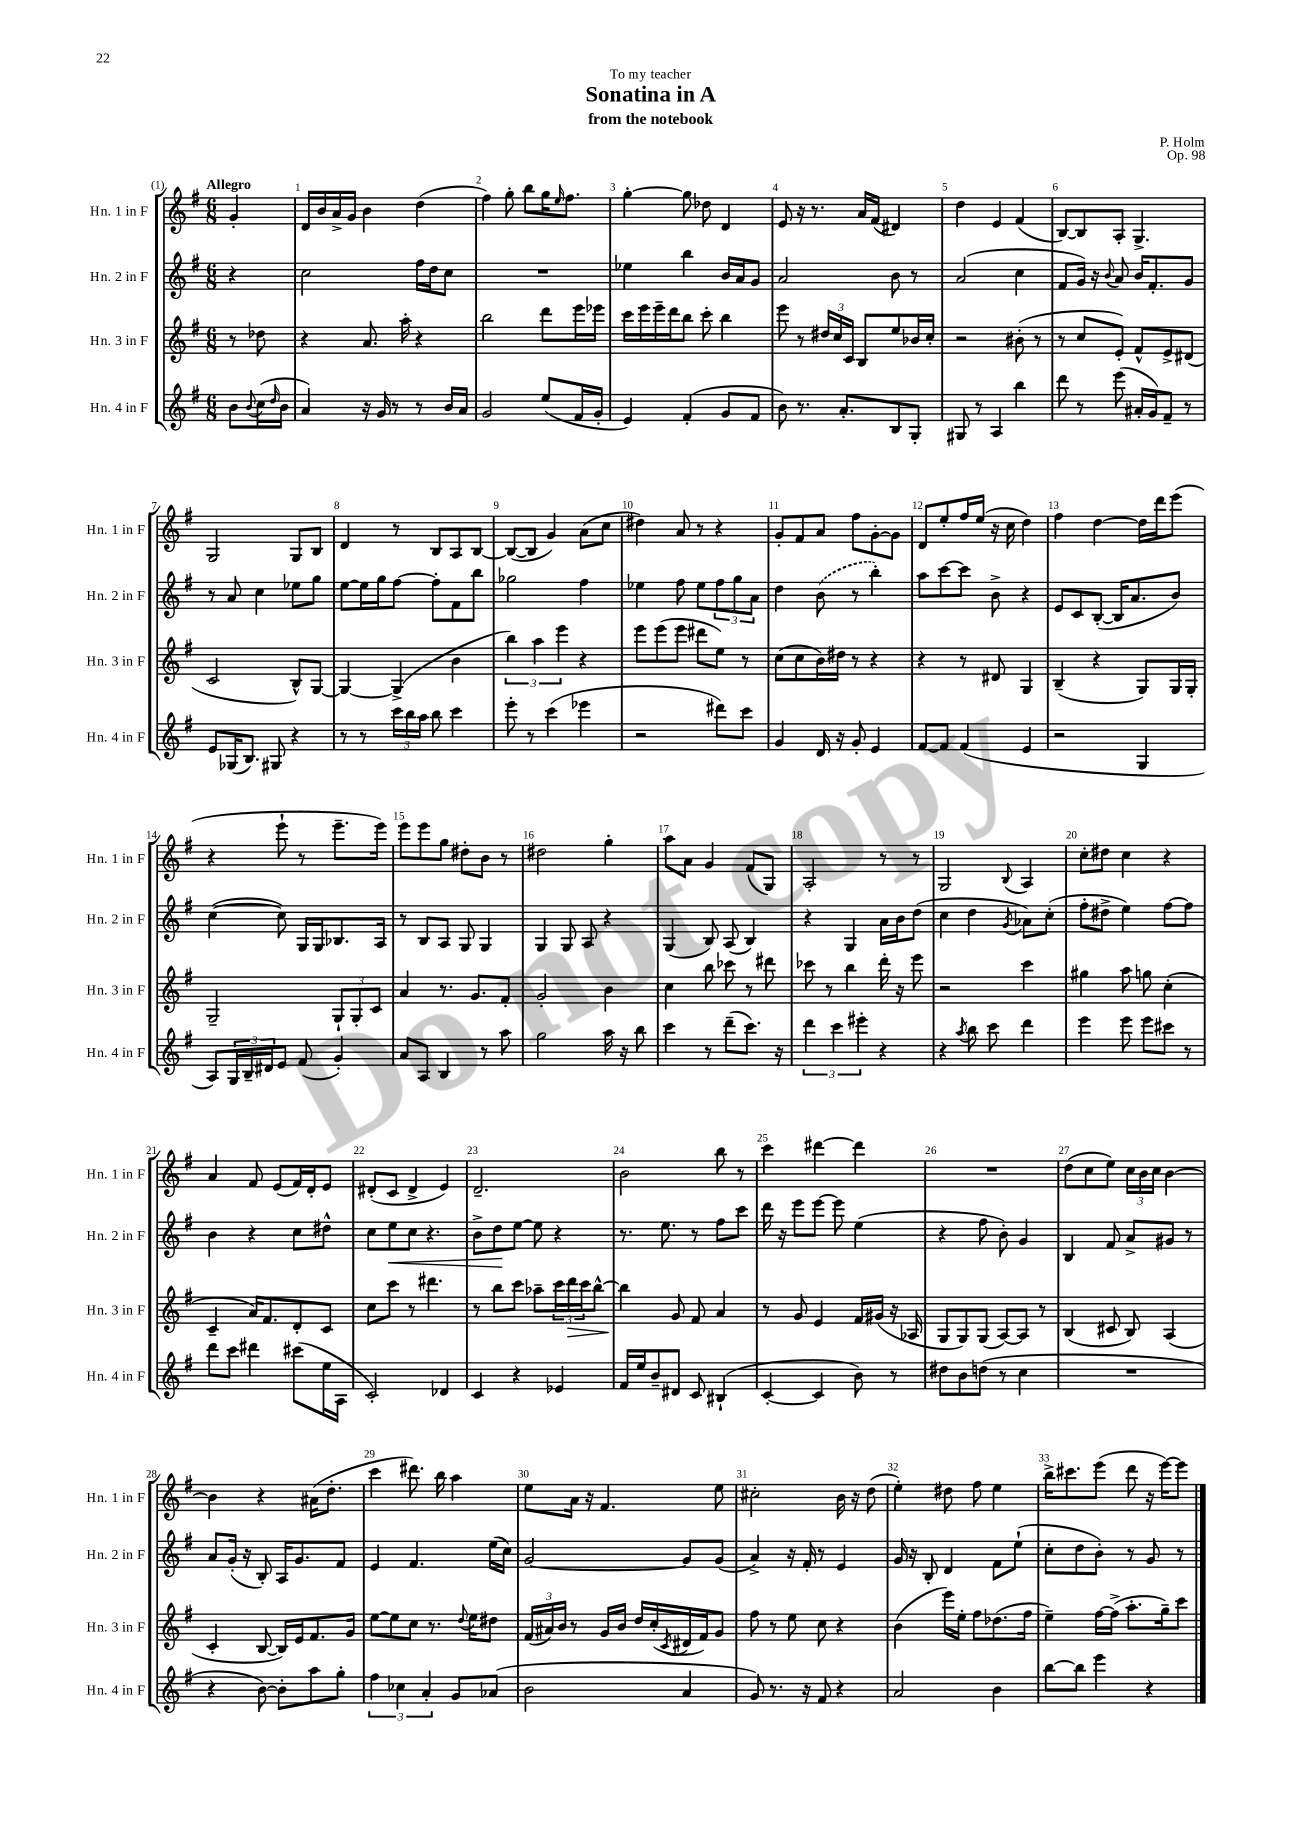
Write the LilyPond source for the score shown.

\header { title = "Sonatina in A" composer = "P. Holm" subtitle = "from the notebook" dedication = "To my teacher" opus = "Op. 98" }
<<
\new StaffGroup <<
\new Staff = "s0" \with { instrumentName = "Hn. 1 in F" shortInstrumentName = "Hn. 1 in F" } {
    \clef treble \key g \major \numericTimeSignature \time 6/8 \partial 4 \tempo "Allegro"
    g'4-. |
    d'16 b'16 a'16-> g'16 b'4 d''4( |
    fis''4) g''8-. b''8 g''16 \grace { e''16 } fis''8. |
    g''4~-. g''8 des''8 d'4 |
    e'8 r16 r8. a'16 fis'16( dis'4) |
    d''4 e'4 fis'4( |
    b8~) b8 a8-. g4.-> |
    g2 g8 b8 |
    d'4 r8 b8 a8 b8~ |
    b8~( b8 g'4) a'8( c''8 |
    dis''4) a'8 r8 r4 |
    g'8-. fis'8 a'8 fis''8 g'8~-. g'8 |
    d'8 e''8-. fis''16 e''16( r16 c''16 d''4) |
    fis''4 d''4~ d''16 d'''16 e'''8( |
    r4 e'''8-! r8 e'''8.-- e'''16) |
    e'''8 e'''8 g''8 dis''8-. b'8 r8 |
    dis''2 g''4-. |
    a''8 a'8 g'4 fis'8( g8) |
    a2-. r8 r8 |
    g2 \appoggiatura { b8 } a4 |
    c''8-. dis''8 c''4 r4 |
    a'4 fis'8 e'8( fis'16) d'16-. e'8 |
    dis'8-.( c'8 dis'4-> e'4) |
    d'2.-- |
    b'2 b''8 r8 |
    c'''4 dis'''4~ dis'''4 |
    R2. |
    d''8( c''8 e''8) \tuplet 3/2 { c''16 b'16 c''16 } b'4~ |
    b'4 r4 ais'16( d''8.-. |
    c'''4 dis'''8.) b''16 a''4 |
    e''8 a'16 r16 fis'4. e''8 |
    cis''2-. b'16 r16 d''8( |
    e''4-.) dis''8 fis''8 e''4 |
    b''16-> cis'''8. e'''8( d'''8 r16 e'''16~) e'''8 \bar "|." |
}
\new Staff = "s1" \with { instrumentName = "Hn. 2 in F" shortInstrumentName = "Hn. 2 in F" } {
    \clef treble \key g \major \numericTimeSignature \time 6/8 \partial 4
    r4 |
    c''2 fis''16 d''16 c''8 |
    R2. |
    ees''4 b''4 b'16 a'16 g'8 |
    a'2 b'8 r8 |
    a'2( c''4 |
    fis'8 g'16) r16 \appoggiatura { b'8 } a'8 b'16 fis'8.-. g'8 |
    r8 a'8 c''4 ees''8 g''8 |
    e''8~ e''16 g''16 fis''8~ fis''8-. fis'8 b''8 |
    ges''2 fis''4 |
    ees''4 fis''8 ees''8 \tuplet 3/2 { fis''8 g''8 a'8 } |
    d''4 \once \slurDashed b'8( r8 b''4-.) |
    a''8 c'''8~ c'''8 b'8-> r4 |
    e'8 c'8 b8~-.( b16 a'8. b'8) |
    c''4~( c''8) g16 g16 bes8. a16 |
    r8 b8 a8 g8 g4 |
    g4 g8 a8 r4 |
    g4( b8) a8( b4) |
    r4 g4 a'16 b'16 d''8( |
    c''4 d''4 \acciaccatura { g'8 } aes'8) c''8-.( |
    fis''8-. dis''8-> e''4) fis''8~ fis''8 |
    b'4 r4 c''8 dis''8-^ |
    c''8 e''8\< c''8 r4. |
    b'8-> d''8\! e''8~ e''8 r4 |
    r8. e''8. r8 fis''8 c'''8 |
    d'''16 r16 e'''8 e'''8~ e'''8 e''4( |
    r4 fis''8 b'8-.) g'4 |
    b4 fis'8 a'8-> gis'8 r8 |
    a'8 g'16-.( r16 b8-.) a16 g'8. fis'8 |
    e'4 fis'4. e''16( c''16) |
    g'2~ g'8 g'8( |
    a'4->) r16 fis'16-. r8 e'4 |
    g'16 r16 b8-. d'4 fis'8 e''8-!( |
    c''8-. d''8 b'8-.) r8 g'8 r8 \bar "|." |
}
\new Staff = "s2" \with { instrumentName = "Hn. 3 in F" shortInstrumentName = "Hn. 3 in F" } {
    \clef treble \key g \major \numericTimeSignature \time 6/8 \partial 4
    r8 des''8 |
    r4 a'8. a''16-. r4 |
    b''2 d'''8 e'''16 ees'''16 |
    c'''16 e'''16 e'''16-- d'''16 b''8 c'''8-. b''4 |
    e'''8 r8 \tuplet 3/2 { dis''16 c''16 c'16 } b8 e''8 bes'16 c''16-. |
    r2 bis'8-.( r8 |
    r8 c''8 e'8-.) fis'8-^ e'8-> dis'8( |
    c'2 b8-^) g8~ |
    g4~ g4->( b'4 |
    \tuplet 3/2 { b''4) a''4 e'''4 } r4 |
    e'''8 e'''8( e'''8 dis'''8 e''8) r8 |
    c''8( c''8 b'16) dis''16 r8 r4 |
    r4 r8 dis'8 g4 |
    b4--( r4 g8) g16 g16-. |
    g2-- \tuplet 3/2 { g8-! g8-. c'8 } |
    a'4 r8. g'8. fis'8-. |
    g'2-. b'4 |
    c''4 b''8 ces'''8 r8 dis'''8 |
    ces'''8 r8 b''4 d'''16-. r16 e'''8 |
    r2 c'''4 |
    gis''4 a''8 g''8 c''4-.( |
    c'4-- a'16) fis'8. d'8-. c'8 |
    c''8 c'''8 r8 dis'''4. |
    r8 b''8 c'''8 aes''8-- \tuplet 3/2 { c'''16 d'''16\> c'''16 } b''8~-^ |
    b''4\! g'8 fis'8 a'4 |
    r8 g'8 e'4 fis'16 gis'16( r16 aes16 |
    g8 g8) g8( a8~) a8 r8 |
    b4( cis'8 b8) a4( |
    c'4-. b8~ b16) e'16 fis'8. g'16 |
    e''8~ e''8 c''8 r8. \appoggiatura { d''8 } e''16 dis''8 |
    \tuplet 3/2 { fis'16( ais'16) b'16 } r8 g'16 b'16 d''16 c''16-.( \acciaccatura { c'8 } dis'16 fis'16) g'8 |
    fis''8 r8 e''8 c''8 r4 |
    b'4( e'''16) e''16-. fis''8 des''8.( fis''16 |
    e''4--) fis''16~ fis''16->( a''8.-. g''16--) c'''8 \bar "|." |
}
\new Staff = "s3" \with { instrumentName = "Hn. 4 in F" shortInstrumentName = "Hn. 4 in F" } {
    \clef treble \key g \major \numericTimeSignature \time 6/8 \partial 4
    b'8 \appoggiatura { b'8 } c''16( \grace { d''16 } b'16 |
    a'4) r16 g'16 r8 r8 b'16 a'16 |
    g'2 e''8( fis'16 g'16-. |
    e'4) fis'4-.( g'8 fis'8 |
    b'8) r8. a'8.-. b8 g8-. |
    gis8 r8 a4 b''4 |
    d'''8 r8 e'''8( ais'16-. g'16) fis'8-- r8 |
    e'8 ges16( b8.) gis8 r4 |
    r8 r8 \tuplet 3/2 { c'''16 b''16 a''16 } b''8 c'''4 |
    e'''8-. r8 c'''4( ees'''4 |
    r2 dis'''8) c'''8 |
    g'4 d'16 r16 g'8-. e'4 |
    fis'8~ fis'8 fis'4( e'4 |
    r2 g4 |
    a8) \tuplet 3/2 { g16 b16-- dis'16 } e'8 fis'8( g'4-.) |
    a'8 a8 b4 r8 a''8 |
    g''2 a''16 r16 b''8 |
    c'''4 r8 d'''8--( c'''8.) r16 |
    \tuplet 3/2 { d'''4 c'''4 eis'''4-. } r4 |
    r4 \acciaccatura { a''8 } b''8 c'''8 d'''4 |
    e'''4 e'''8 e'''8 cis'''8 r8 |
    d'''8 c'''8 dis'''4 cis'''8( e''16 a16 |
    c'2-.) des'4 |
    c'4 r4 ees'4 |
    fis'16 e''16 b'8-- dis'8 c'8 bis4-!( |
    c'4~-. c'4 b'8) r8 |
    dis''8 b'8 d''8( r8 c''4 |
    R2. |
    r4 b'8~) b'8-. a''8 g''8-. |
    \tuplet 3/2 { fis''4 ces''4 a'4-. } g'8 aes'8( |
    b'2 a'4 |
    g'8) r8. r16 fis'8 r4 |
    a'2 b'4 |
    b''8~ b''8 e'''4 r4 \bar "|." |
}
>>
>>
\layout { \context { \Score \override BarNumber.break-visibility = ##(#f #t #t) barNumberVisibility = #all-bar-numbers-visible } }
